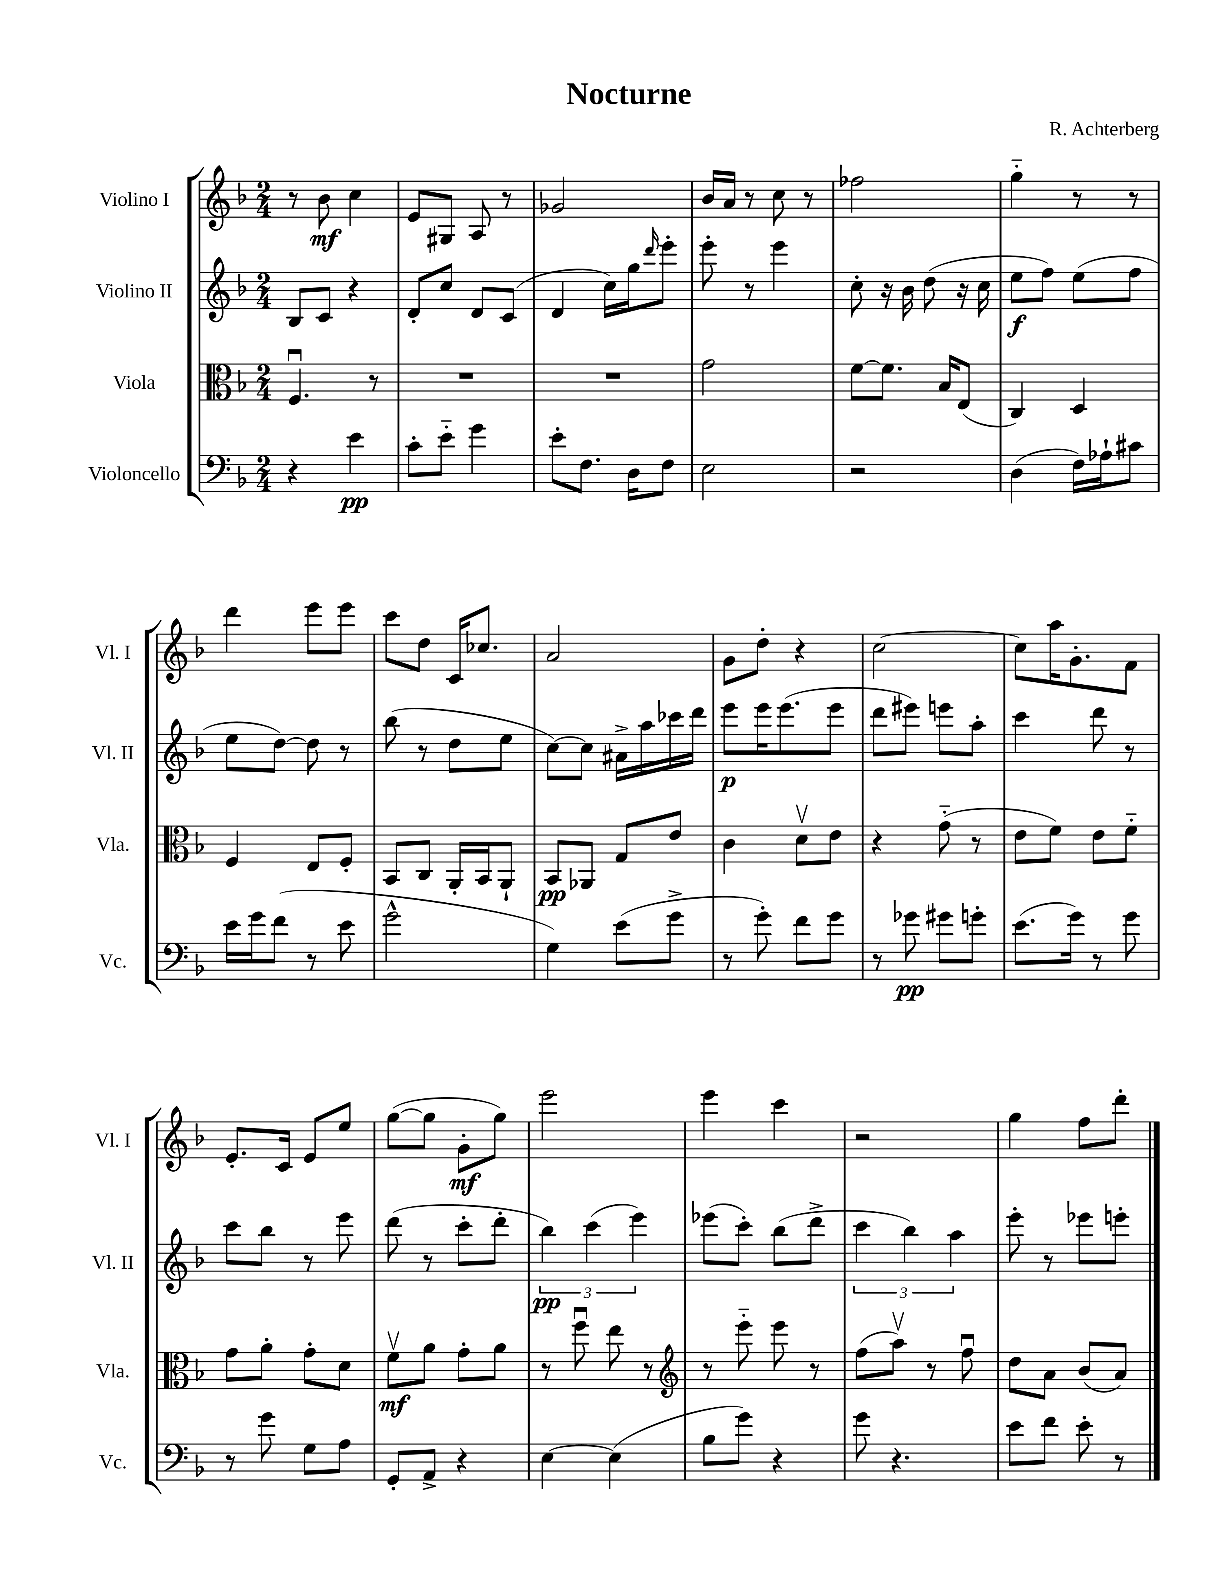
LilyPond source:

\header { title = "Nocturne" composer = "R. Achterberg" }
<<
\new StaffGroup <<
\new Staff = "s0" \with { instrumentName = "Violino I" shortInstrumentName = "Vl. I" } {
    \clef treble \key f \major \numericTimeSignature \time 2/4
    r8 bes'8\mf c''4 |
    e'8 gis8 a8 r8 |
    ges'2 |
    bes'16 a'16 r8 c''8 r8 |
    fes''2 |
    g''4-_ r8 r8 |
    d'''4 e'''8 e'''8 |
    c'''8 d''8 c'16 ces''8. |
    a'2 |
    g'8 d''8-. r4 |
    c''2~ |
    c''8 a''16 g'8.-. f'8 |
    e'8.-. c'16 e'8 e''8 |
    g''8~( g''8 g'8-.\mf g''8) |
    e'''2 |
    e'''4 c'''4 |
    r2 |
    g''4 f''8 d'''8-. \bar "|." |
}
\new Staff = "s1" \with { instrumentName = "Violino II" shortInstrumentName = "Vl. II" } {
    \clef treble \key f \major \numericTimeSignature \time 2/4
    bes8 c'8 r4 |
    d'8-. c''8 d'8 c'8( |
    d'4 c''16) g''16 \grace { d'''16 } e'''8-. |
    e'''8-. r8 e'''4 |
    c''8-. r16 bes'16 d''8( r16 c''16 |
    e''8\f f''8) e''8( f''8 |
    e''8 d''8~) d''8 r8 |
    bes''8( r8 d''8 e''8 |
    c''8~) c''8 ais'16-> a''16 ces'''16 d'''16 |
    e'''8\p e'''16 e'''8.( e'''8 |
    d'''8 eis'''8) e'''8 a''8-. |
    c'''4 d'''8 r8 |
    c'''8 bes''8 r8 e'''8 |
    d'''8( r8 c'''8-. d'''8-. |
    \tuplet 3/2 { bes''4\pp) c'''4( e'''4) } |
    ees'''8( c'''8-.) bes''8( d'''8-> |
    \tuplet 3/2 { c'''4 bes''4) a''4 } |
    e'''8-. r8 ees'''8 e'''8-. \bar "|." |
}
\new Staff = "s2" \with { instrumentName = "Viola" shortInstrumentName = "Vla." } {
    \clef alto \key f \major \numericTimeSignature \time 2/4
    f4.\downbow r8 |
    R2 |
    R2 |
    g'2 |
    f'8~ f'8. bes16 e8( |
    c4) d4 |
    f4 e8 f8-. |
    bes,8 c8 a,16-. bes,16 a,8-! |
    bes,8\pp aes,8 g8 e'8 |
    c'4 d'8\upbow e'8 |
    r4 g'8-_( r8 |
    e'8 f'8) e'8 f'8-_ |
    g'8 a'8-. g'8-. d'8 |
    f'8\upbow\mf a'8 g'8-. a'8 |
    r8 f''8\downbow e''8 r8 |
    \clef treble r8 e'''8-_ e'''8 r8 |
    f''8( a''8\upbow) r8 f''8\downbow |
    d''8 a'8 bes'8( a'8) \bar "|." |
}
\new Staff = "s3" \with { instrumentName = "Violoncello" shortInstrumentName = "Vc." } {
    \clef bass \key f \major \numericTimeSignature \time 2/4
    r4 e'4\pp |
    c'8-. e'8-_ g'4 |
    e'8-. f8. d16 f8 |
    e2 |
    r2 |
    d4( f16) aes16-! cis'8 |
    e'16 g'16 f'8( r8 e'8 |
    g'2-^ |
    g4) e'8( g'8-> |
    r8 g'8-.) f'8 g'8 |
    r8 ges'8\pp gis'8 g'8-. |
    e'8.( g'16) r8 g'8 |
    r8 g'8 g8 a8 |
    g,8-. a,8-> r4 |
    e4~ e4( |
    bes8 g'8) r4 |
    g'8 r4. |
    e'8 f'8 e'8-. r8 \bar "|." |
}
>>
>>
\layout { \context { \Score \remove "Bar_number_engraver" } }
